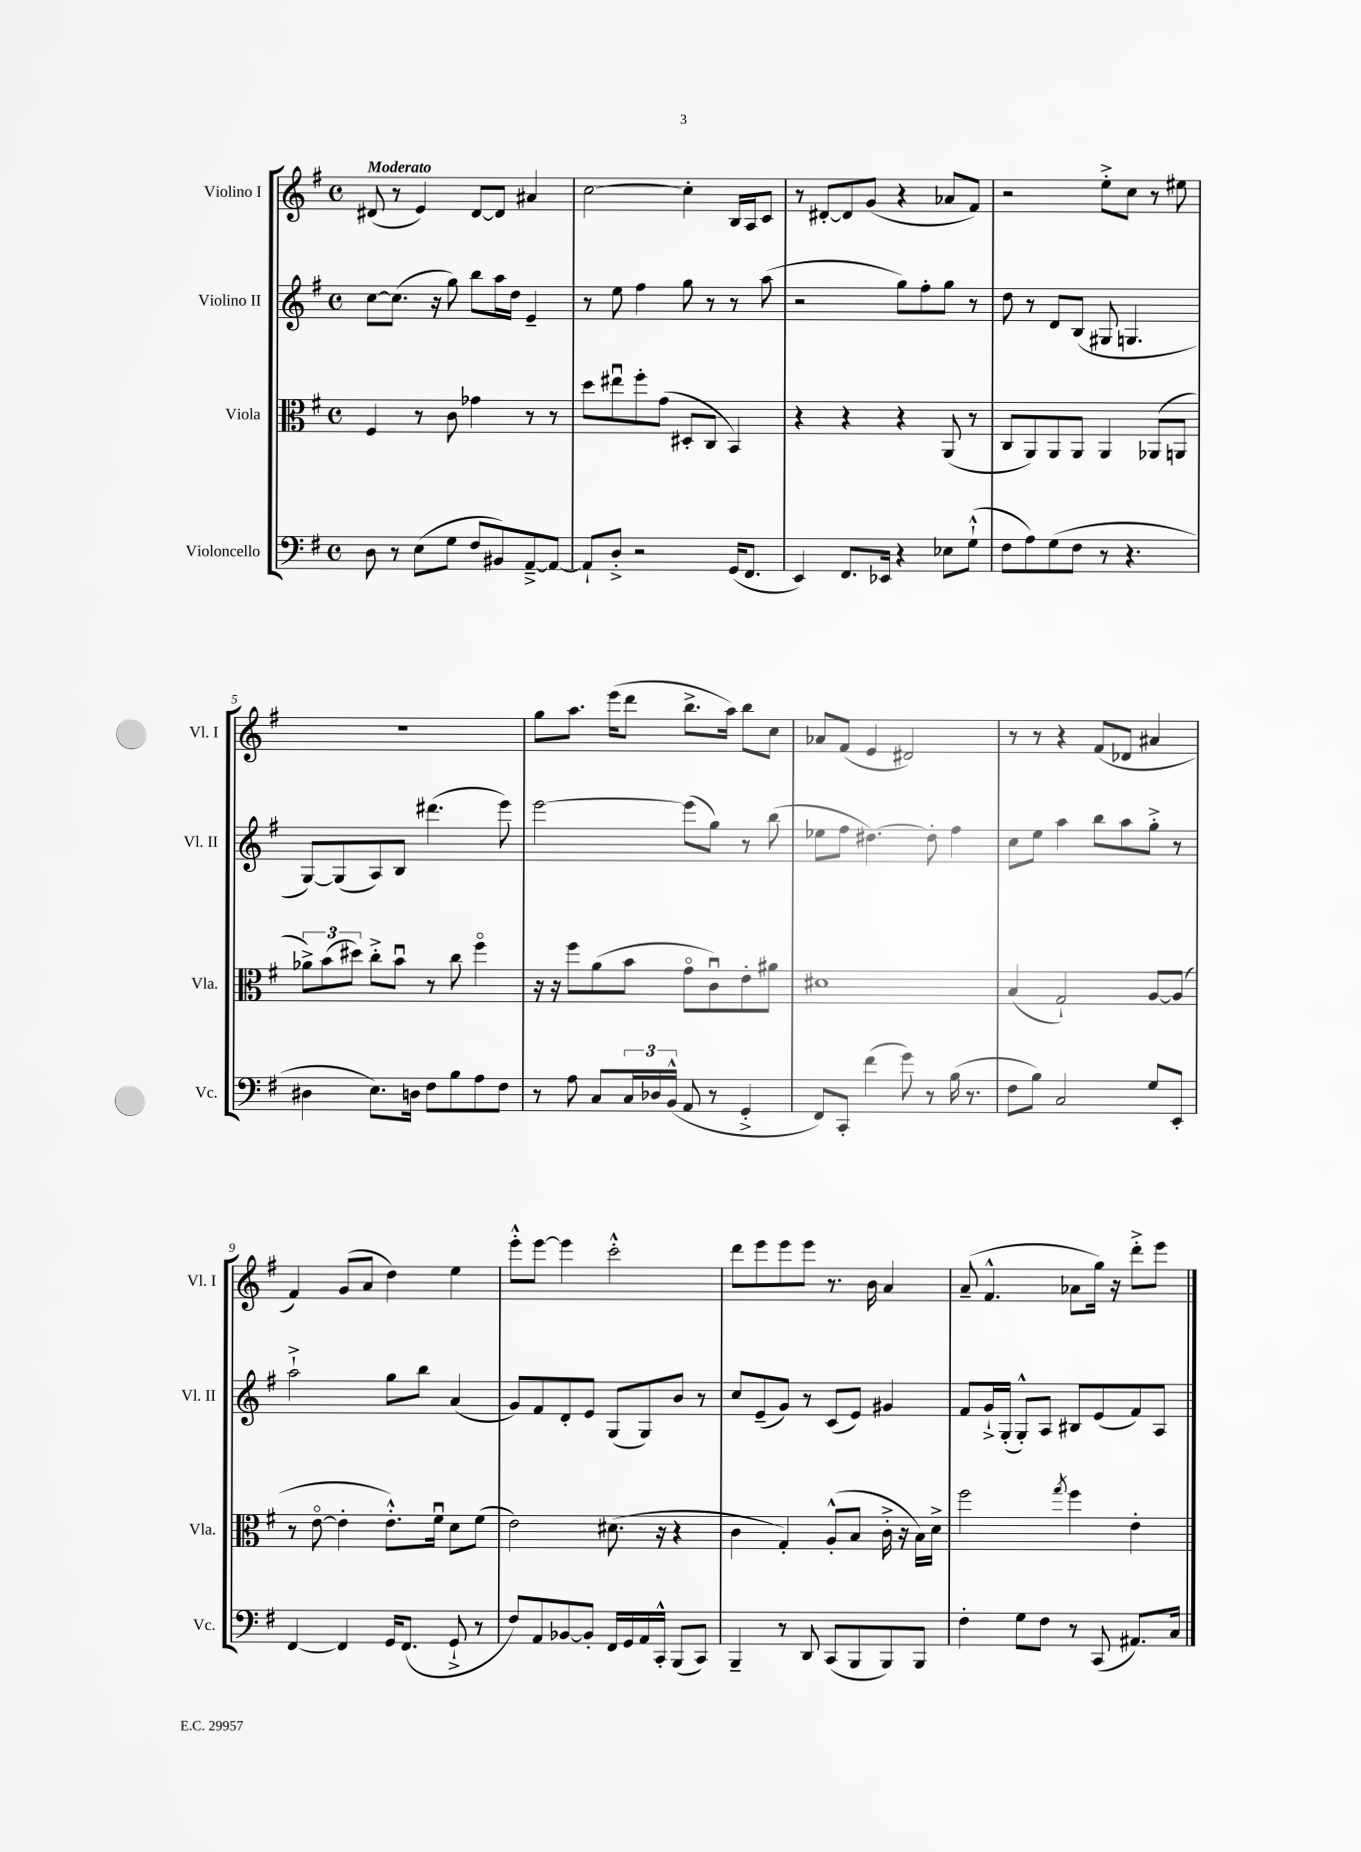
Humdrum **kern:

**kern	**kern	**kern	**kern
*part4	*part3	*part2	*part1
*staff4	*staff3	*staff2	*staff1
*I"Violoncello	*I"Viola	*I"Violino II	*I"Violino I
*I'Vc.	*I'Vla.	*I'Vl. II	*I'Vl. I
*clefF4	*clefC3	*clefG2	*clefG2
*k[f#]	*k[f#]	*k[f#]	*k[f#]
*M4/4	*M4/4	*M4/4	*M4/4
*met(c)	*met(c)	*met(c)	*met(c)
=1	=1	=1	=1
!	!	!	!LO:TX:a:B:t=Moderato
8D\	4F#/	[8cc\L	(8d#X/
8r	.	(8.cc\J]	8r
(8E\L	8r	.	4e/)
.	.	16r	.
8G\J	8c\	8gg\)	.
8F#/L	4g-X\	8bb\L	[8d#/L
8BB#X/)	.	16aa\L	8d#/J]
.	.	16dd\JJ	.
[8AA~^/	8r	4e~/	4a#X/
8AA/J_	8r	.	.
=2	=2	=2	=2
8AA`/L]	8dd\L	8r	[2cc\
8D'^/J	8ee#Xu\	8ee\	.
2r	8ff#'\	4ff#\	.
.	(8g\J	.	.
.	8D#X'/L	8gg\	4cc'\]
.	8C/J	8r	.
(16GG/KL	4BB/)	8r	16B/LL
8.FF#/J	.	.	16A/J
.	.	(8aa\	8c/J
=3	=3	=3	=3
4EE/)	4r	2r	8r
.	.	.	[8d#X'/L
8.FF#/L	4r	.	8d#/]
.	.	.	(8g/J
16EE-X/Jk	.	.	.
4r	4r	8gg\L)	4r
.	.	8ff#'\	.
8E-X\L	(8AA/	8gg\J	8a-X/L
(8G`^^\J	8r	8r	8f#/J)
=4	=4	=4	=4
8F#\L	8C/L	8dd\	2r
8A\)	8AA/)	8r	.
(8G\	8AA/	8d/L	.
8F#\J	8AA/J	(8B/J	.
8r	4AA/	8G#X/	8ee'^\L
4.r	.	4.Gn/	8cc\J
.	(8AA-X/L	.	8r
.	8AAn/J	.	8ee#X\
!!LO:LB:g=z
=5	=5	=5	=5
4D#X\	12a-X^\L)	[8G/L)	1r
.	(12b\	.	.
.	.	(8G/]	.
.	12dd#X\J)	.	.
8.E\L)	8cc'^\L	8A/)	.
.	8bu\J	8B/J	.
16Dn\Jk	.	.	.
8F#\L	8r	(4.ddd#X\	.
8B\	8cc\	.	.
8A\	4ff#\	.	.
8F#\J	.	8eee\)	.
=6	=6	=6	=6
8r	16r	[2eee\	8gg\L
.	16r	.	.
8A\	8ff#\L	.	8.aa\J
8C/L	(8a\	.	.
.	.	.	(16eee\KL
24C/L	8b\J	.	8ddd\J
24D-X/	.	.	.
(24BB^^/JJ	.	.	.
8AA/	8g\L	(8eee\L]	8.bb^\L
8r	8cu\)	8gg\J)	.
.	.	.	16aa\Jk)
4GG'^/	8e'\	8r	8bb\L
.	8a#X\J	(8bb\	8cc\J
=7	=7	=7	=7
8FF#/L)	1d#X	8ee-X\L	8a-X/L
8CC'/J	.	8ff#\J	(8f#/J
(4f#\	.	[4.dd#X\)	4e/
8g\)	.	.	2d#X/)
8r	.	8dd#'\]	.
(16B\	.	4ff#\	.
8.r	.	.	.
=8	=8	=8	=8
8F#\L	(4B/	8cc\L	8r
8B\J)	.	8ee\J	8r
2C/	2G`/)	4aa\	4r
.	.	8bb\L	(8f#/L
.	.	8aa\	8d-X/J
8G/L	[8A/L	8gg'^\J	4a#X/
8EE'/J	(8A/J]	8r	.
!!LO:LB:g=z
=9	=9	=9	=9
[4FF#/	8r	2aa`^\	4f#/)
.	[8e\	.	.
4FF#/]	4e'\]	.	(8g/L
.	.	.	8a/J
16GG/KL	8.e'^^\L)	8gg\L	4dd\)
(8.FF#/J	.	.	.
.	.	8bb\J	.
.	16f#u\Jk	.	.
8GG`^/	8d\L	(4a/	4ee\
8r	(8f#\J	.	.
=10	=10	=10	=10
8F#/L)	2e\)	8g/L)	8eee'^^\L
8AA/	.	8f#/	[8eee\J
[8BB-X/	.	8d'/	4eee\]
8BB-'/J]	.	8e/J	.
16FF#/LL	(8.d#X\	(8G/L	2ccc'^^\
16GG/	.	.	.
16AA/	.	8G/)	.
16CC'^^/JJ	16r	.	.
(8BBB/L	4r	8b/J	.
8CC/J)	.	8r	.
=11	=11	=11	=11
4BBB~/	4c\	8cc/L	8ddd\L
.	.	(8e~/	8eee\
8r	4G'/)	8g/J)	8eee\
8DD/	.	8r	8eee\J
(8CC/L	(8A'^^/L	(8c/L	8.r
8BBB/	8B/J	8e/J)	.
.	.	.	16b\
8BBB/)	16c'^\	4g#X/	4a/
.	16r	.	.
8BBB/J	16B\LL)	.	.
.	16d^\JJ	.	.
=12	=12	=12	=12
4F#'\	2ff#\	8f#/L	(8a~/
.	.	16g`^/L	4.f#^^/
.	.	(16G'/JJ	.
8G\L	.	8G'^^/L)	.
8F#\J	.	8A/J	.
.	8qgg/	.	.
8r	4ff#\	8B#X/L	8a-X\L
(8CC/	.	(8e/	16gg\Jk)
.	.	.	16r
8.AA#X/L)	4e'\	8f#/)	8ddd'^\L
.	.	8A/J	8eee\J
16C/Jk	.	.	.
==	==	==	==
*-	*-	*-	*-
